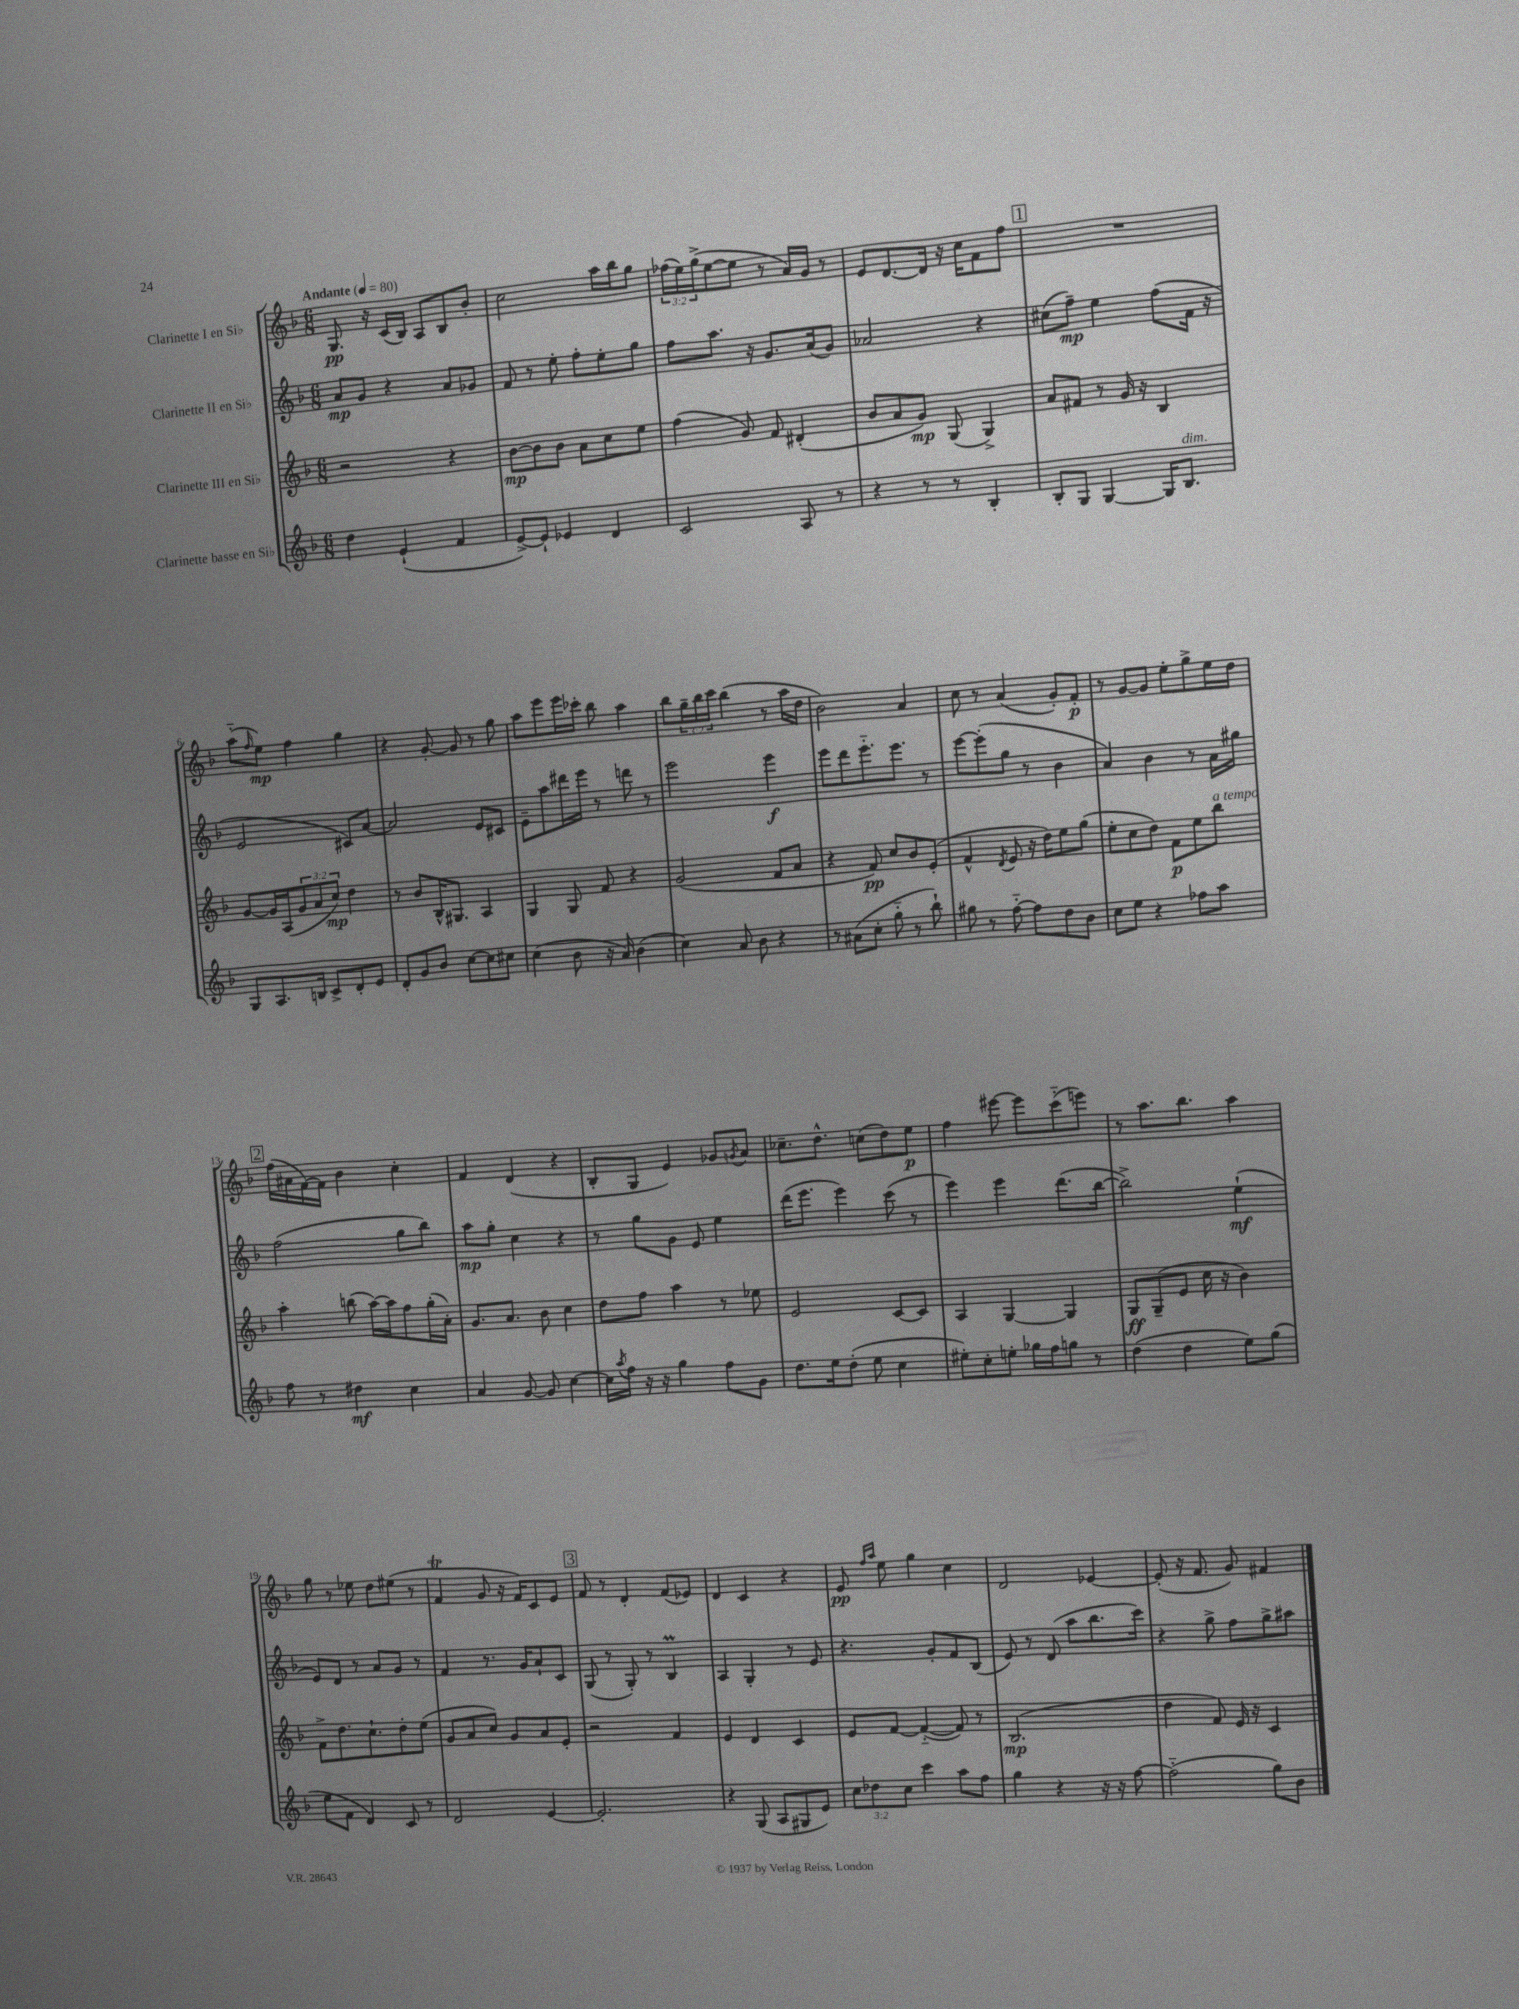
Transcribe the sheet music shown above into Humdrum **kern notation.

**kern	**kern	**kern	**kern
*staff4	*staff3	*staff2	*staff1
*clefG2	*clefG2	*clefG2	*clefG2
*k[b-]	*k[b-]	*k[b-]	*k[b-]
*M6/8	*M6/8	*M6/8	*M6/8
*MM80	*MM80	*MM80	*MM80
4dd	2r	8a	8.G
.	.	8g	.
.	.	.	16r
(4e`	.	4r	(16c
.	.	.	16B-)
.	.	.	8A
4f	4r	8a	8B-
.	.	8g-	8b-'
=	=	=	=
[8e^)	[8b-	8f	2cc
8e`]	8b-]	8r	.
4e-	8b-	8ee'	.
.	8a	8ff'	.
4d	8cc	8ee'	16aa
.	.	.	16bb-
.	8ee	8gg	8gg
=	=	=	=
2c	(4ff	8ff	(24ff-
.	.	.	24ee)
.	.	.	(24gg^
.	.	8.aa	[8ee
.	8g)	.	8ee]
.	.	16r	.
.	8f	8.g	8r
8A	(4d#'	.	16a)
.	.	(16a	16g
8r	.	8g)	8r
=	=	=	=
4r	8b-	2a-	8e
.	8a	.	[8.d
8r	8g)	.	.
.	.	.	16d]
8r	(8G	.	16r
.	.	.	16cc
4B-'	4G^)	4r	8f
.	.	.	8ff
=	=	=	=
8B-'	8a	(8cc#	2.r
8G	8f#	8ff~)	.
[4G	8r	4ee	.
.	16g	.	.
.	16r	.	.
16G]	4B-	(8ff	.
8.B-	.	.	.
.	.	16f	.
.	.	16r	.
=	=	=	=
8G	[8g	2e	(8aa'~
.	.	.	16qqff
8.A	16g]	.	8ee)
.	(16A	.	.
.	12g	.	4ff
16B	.	.	.
.	12a	.	.
8c^	.	.	.
.	12cc)	.	.
8d'	4dd	8c#)	4gg
8e	.	[8a	.
=	=	=	=
8d'	8r	2a]	4r
8g	8b-	.	.
8b-	16B-^^	.	[8g'
.	8.G#	.	.
[8cc	.	.	8g]
8cc]	4A	8e	8r
8cc#	.	8c#	8gg
=	=	=	=
(4cc	4G	8e~	8aa
.	.	8aa	8eee
8b-	8G	16ddd#	16eee
.	.	16eee	16ccc-'
16r	8f	8r	8bb-
16a)	.	.	.
(4b-	4r	8ddd	4aa
.	.	8r	.
=	=	=	=
4cc)	(2g	2eee	8bb-
.	.	.	24gg~
.	.	.	24bb-
.	.	.	24ccc
8a	.	.	(4bb-
8b-	.	.	.
4r	8f	4eee	8r
.	8a	.	16aa
.	.	.	16dd
=	=	=	=
8r	4r	8eee	2b-)
(8a#	.	8ddd	.
8cc'	8f)	8.eee'~	.
8gg'~	8cc	.	.
.	.	8.eee	.
8r	8b-	.	4a
8bb-`)	(8e'	8r	.
=	=	=	=
8gg#	4f^^	[8eee	8cc
8r	.	(8eee']	8r
.	8qd	.	.
[8ff'~	8e	8gg	(4a
8ff]	16r	8r	.
.	16dd)	.	.
8dd	8ee	4b-	8g')
8b-	(8gg	.	8f'
=	=	=	=
8cc	8ee'	4a)	8r
8ee	8cc	.	[8g
4r	8dd)	4b-	8g]
.	8f	.	8ee'
8ff-	8ee	8r	8gg^
8aa	8bb-	16a	16ee
.	.	16gg#	16dd
=	=	=	=
8ff	4aa'	(2ff	(16ff
.	.	.	16a#
8r	.	.	[16f)
.	.	.	16f]
4dd#	(8bb	.	4b-
.	[16aa)	.	.
.	16aa]	.	.
4cc	8ff	8gg	4cc'
.	(16gg'	8bb-)	.
.	16a')	.	.
=	=	=	=
4a	8.g	8aa	4f
.	.	8gg'	.
.	8.a	.	.
[8g	.	4cc	(4d
8g]	8b-	.	.
[4cc	4cc	4r	4r
=	=	=	=
16cc]	8dd	8r	8B-'
8qaa	.	.	.
16ff	.	.	.
16r	8ff	8gg	8G
16r	.	.	.
4gg	4aa	8g	4e)
.	.	8e	.
8ff	8r	4ee	8g-
.	.	.	8qg
8g	8ee-	.	8a
=	=	=	=
8.dd	2e	(16ddd	8.cc-~
.	.	8.eee	.
16ee	.	.	8.dd^^
(8dd'	.	4eee)	.
8ee	.	.	(8cc
4cc	[8c	(8ccc	8dd)
.	8c]	8r	8ee
=	=	=	=
8ee#')	4A	4eee)	4ff
8cc'	.	.	.
8ee'	[4G	4eee	[8eee#
16gg-	.	.	8eee#]
16ff	.	.	.
8gg	4G]	(8.ddd	(8ccc'~
8r	.	.	8eee)
.	.	[16bb-	.
=	=	=	=
(4dd	8G	2bb-^])	8r
.	(8G~	.	8.aa
4dd	8e	.	.
.	.	.	8.bb-
.	16cc	.	.
.	16r	.	.
8ee)	4b-)	(4ee`	4aa
(8gg	.	.	.
=	=	=	=
8ee	8f^	8e)	8gg
8f	8.dd	8d	8r
4d)	.	8r	8ee-
.	8.cc`	.	.
.	.	8a	8dd
8c	8dd'	8g	(8ee#
8r	(8ee	8r	8r
=	=	=	=
2d	8g	4f	4f
.	8a	.	.
.	8cc)	8.r	8g
.	8g	.	16r
.	.	16g	16f)
[4e	8a	8a`	8c
.	8e'	8c	8e
=	=	=	=
2.e']	2r	(8G	8f
.	.	8r	8r
.	.	8G')	4d'
.	.	8r	.
.	4f	4B-	(8f
.	.	.	8e-)
=	=	=	=
4r	4e	4A	4d
(8G	4d	4G'	4c
8A	.	.	.
8G#	4c	8r	4r
8e)	.	8e	.
=	=	=	=
12cc	8e	4.r	8e
12dd-	.	.	.
.	.	.	16qqff
.	.	.	16qqaa
.	[8f	.	8ee
12cc	.	.	.
4ccc	(4f'~_	.	4gg
.	.	8g'	.
8aa	8f])	8f	4cc
8ff	8r	(8B-	.
=	=	=	=
4gg	(2.B-	8e)	2d
.	.	8r	.
4r	.	(8d	.
.	.	8aa	.
16r	.	8.bb-	[4e-
16r	.	.	.
[8ff	.	.	.
.	.	16ccc)	.
=	=	=	=
(2ff'~]	4dd	4r	(8e-']
.	.	.	16r
.	.	.	8.f
.	8f)	8gg^	.
.	16e	8ff	8g)
.	16r	.	.
8gg)	4c	8gg^	4f#
8b-	.	8aa#	.
==	==	==	==
*-	*-	*-	*-
